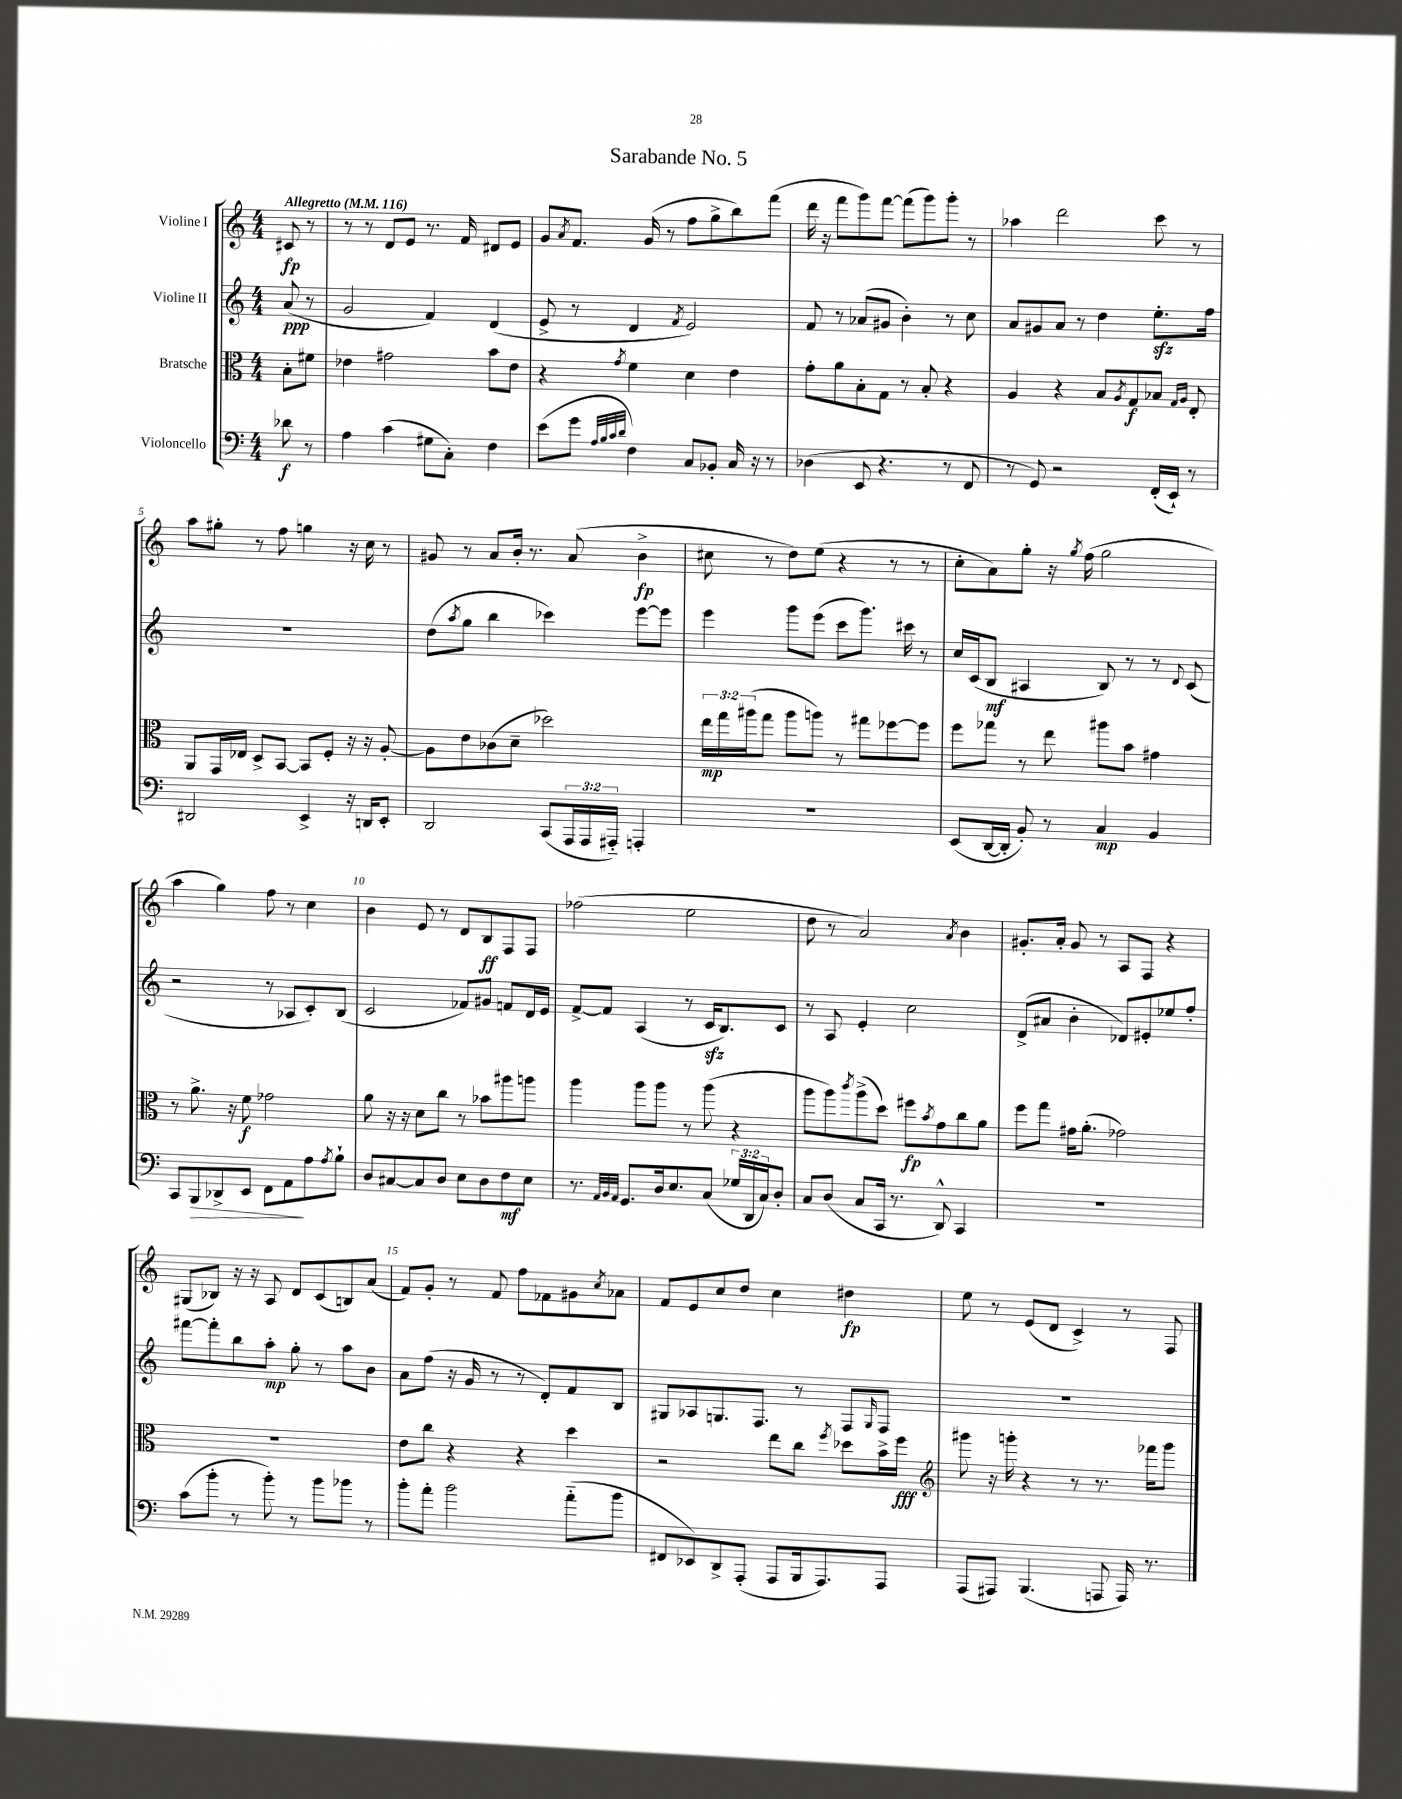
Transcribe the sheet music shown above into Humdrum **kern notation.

**kern	**dynam	**kern	**dynam	**kern	**dynam	**kern	**dynam
*part4	*part4	*part3	*part3	*part2	*part2	*part1	*part1
*staff4	*staff4	*staff3	*staff3	*staff2	*staff2	*staff1	*staff1
*I"Violoncello	*	*I"Bratsche	*	*I"Violine II	*	*I"Violine I	*
*clefF4	*	*clefC3	*	*clefG2	*	*clefG2	*
*k[]	*	*k[]	*	*k[]	*	*k[]	*
*M4/4	*	*M4/4	*	*M4/4	*	*M4/4	*
*MM116	*	*MM116	*	*MM116	*	*MM116	*
=	=	=	=	=	=	=	=
!	!	!	!	!	!	!LO:TX:a:B:t=Allegretto	!
8d-X\	f	8B'\L	.	(8a/	ppp	8c#X/	fp
8r	.	8f#X\J	.	8r	.	8r	.
=1	=1	=1	=1	=1	=1	=1	=1
4A\	.	4e-X\	.	2g/	.	8r	.
.	.	.	.	.	.	8r	.
(4c\	.	2g#X\	.	.	.	8d/L	.
.	.	.	.	.	.	8e/J	.
8G#X\L	.	.	.	4f/)	.	8.r	.
8C'\J)	.	.	.	.	.	.	.
.	.	.	.	.	.	16f/	.
4F\	.	8b\L	.	(4d/	.	8d#X/L	.
.	.	8e-\J	.	.	.	8e/J	.
=2	=2	=2	=2	=2	=2	=2	=2
(8e\L	.	4r	.	8e^/	.	8g/L	.
.	.	.	.	.	.	8qa/	.
8g\J	.	.	.	8r	.	8.f/J	.
32qqA/LLL	.	.	.	.	.	.	.
32qqB/	.	.	.	.	.	.	.
32qqc/	.	.	.	.	.	.	.
32qqd/JJJ	.	8qg/	.	.	.	.	.
4F\)	.	4f\	.	4d/	.	.	.
.	.	.	.	.	.	(16g/	.
.	.	.	.	.	.	8r	.
.	.	.	.	8qf/	.	.	.
8C/L	.	4d\	.	2e/)	.	8ff\L	.
8BB-X'/J	.	.	.	.	.	8gg^\	.
16C/	.	4e\	.	.	.	8bb\)	.
16r	.	.	.	.	.	.	.
8r	.	.	.	.	.	(8fff\J	.
=3	=3	=3	=3	=3	=3	=3	=3
(4D-X\	.	8g'\L	.	8f/	.	16ddd\	.
.	.	.	.	.	.	16r	.
.	.	8a\	.	8r	.	8fff\L	.
8EE/	.	8B'\	.	(8a-X/L	.	8ggg\)	.
4.r	.	8G\J	.	8g#X/J	.	[8fff\J	.
.	.	8r	.	4b'\)	.	(8fff\L]	.
.	.	8B'/	.	.	.	8ggg\)	.
8r	.	4r	.	8r	.	8ggg'\J	.
8FF/	.	.	.	8cc\	.	8r	.
=4	=4	=4	=4	=4	=4	=4	=4
8r	.	4A/	.	8a/L	.	4aa-X\	.
8GG/)	.	.	.	8g#X/	.	.	.
2r	.	4r	.	8a/J	.	2ddd\	.
.	.	.	.	8r	.	.	.
.	.	8B/L	.	4dd\	.	.	.
.	.	8qA/	.	.	.	.	.
.	.	8G/	f	.	.	.	.
(16FF'/LL	.	8B-X/J	.	8.eezz'\L	.	8ccc\	.
16EE`/JJ)	.	.	.	.	.	.	.
.	.	16qqG/LL	.	.	.	.	.
.	.	16qqA/JJ	.	.	.	.	.
8r	.	8E'/	.	.	.	8r	.
.	.	.	.	16ff\Jk	.	.	.
!!LO:LB:g=z
=5	=5	=5	=5	=5	=5	=5	=5
2DD#X/	.	8AA/L	.	1r	.	8aa\L	.
.	.	16GG/L	.	.	.	8gg#X'\J	.
.	.	16E-X/JJ	.	.	.	.	.
.	.	8D^/L	.	.	.	8r	.
.	.	[8BB/J	.	.	.	8ff\	.
4EE^/	.	8BB/L]	.	.	.	4ggn\	.
.	.	8F'/J	.	.	.	.	.
16r	.	16r	.	.	.	16r	.
16DDn/KL	.	16r	.	.	.	16cc\	.
8EE'/J	.	[8A'/	.	.	.	8r	.
=6	=6	=6	=6	=6	=6	=6	=6
2DD/	.	8A\L]	.	(8dd\L	.	8g#X/	.
.	.	.	.	8qaa/	.	.	.
.	.	8e\	.	8gg\J	.	8r	.
.	.	(8c-X\	.	4bb\	.	8a/L	.
.	.	8d~\J	.	.	.	16b'/Jk	.
.	.	.	.	.	.	8.r	.
(8CC/L	.	2dd-X\)	.	4ccc-X\)	.	.	.
24AAA/L	.	.	.	.	.	(8a/	.
24AAA/	.	.	.	.	.	.	.
24AAA#X/JJ)	.	.	.	.	.	.	.
4AAAn'/	.	.	.	[8eee\L	.	4b^\	fp
.	.	.	.	8eee\J]	.	.	.
=7	=7	=7	=7	=7	=7	=7	=7
1r	.	24ee\LL	mp	4eee\	.	8cc#X\	.
.	.	24gg\	.	.	.	.	.
.	.	(24aa#X\J	.	.	.	.	.
.	.	8gg\J	.	.	.	8r	.
.	.	8aa#\L	.	8ggg\L	.	8dd\L)	.
.	.	8aan\J)	.	(8eee\J	.	(8ee\J	.
.	.	8r	.	8ccc\L	.	4r	.
.	.	8gg#X\L	.	8.ggg\J)	.	.	.
.	.	[8ff-X\	.	.	.	8r	.
.	.	.	.	16ccc#X\	.	.	.
.	.	8ff-\J]	.	8r	.	8r	.
=8	=8	=8	=8	=8	=8	=8	=8
(8EE/L	.	8ff\L	.	16cc/LL	.	8cc'\L	.
.	.	.	.	(16c/J	.	.	.
[16DD/L	.	8gg-X\J	.	8B/J	mf	8a\)	.
16DD'/JJ]	.	.	.	.	.	.	.
8BB'/)	.	8r	.	4A#X/	.	8gg'\J	.
8r	.	8ee\	.	.	.	16r	.
.	.	.	.	.	.	8qgg/	.
.	.	.	.	.	.	(16ff\	.
4C/	mp	8aa#X\L	.	8B/)	.	2gg\	.
.	.	8b\J	.	8r	.	.	.
4BB/	.	4g#X\	.	8r	.	.	.
.	.	.	.	8qqd/	.	.	.
.	.	.	.	(8c/	.	.	.
!!LO:LB:g=z
=9	=9	=9	=9	=9	=9	=9	=9
8CC/L	.	8r	.	2r	.	4aa\	.
!	!LO:HP:b	!	!	!	!	!	!
8BBB/	>	8.a^\	.	.	.	.	.
8DD-X^/	.	.	.	.	.	4gg\)	.
.	.	16r	.	.	.	.	.
8EE/J	.	8f\	f	.	.	.	.
8FF\L	.	2g-X\	.	8r	.	8ff\	.
8AA\	.	.	.	8A-X/L	.	8r	.
8A\	]	.	.	8c'/)	.	4cc\	.
8qA/	.	.	.	.	.	.	.
8B`\J	.	.	.	(8B/J	.	.	.
=10	=10	=10	=10	=10	=10	=10	=10
8D/L	.	8a\	.	2c/	.	4b\	.
[8C#X/	.	16r	.	.	.	.	.
.	.	16r	.	.	.	.	.
8C#/]	.	8d\L	.	.	.	8e/	.
8D/J	.	8cc\J	.	.	.	8r	.
8E\L	.	8r	.	8f-X/L)	.	8d/L	.
8D\	.	8b-X\L	.	8g#X/J	.	8B/	ff
8F\	mf	8aa#X\	.	8fn/L	.	8F/	.
8E\J	.	8aan\J	.	16d/L	.	8F/J	.
.	.	.	.	16e/JJ	.	.	.
=11	=11	=11	=11	=11	=11	=11	=11
8.r	.	4aa\	.	[8f^/L	.	(2ff-X\	.
.	.	.	.	8f/J]	.	.	.
32qqAA/LLL	.	.	.	.	.	.	.
32qqBB/	.	.	.	.	.	.	.
32qqAA/JJJ	.	.	.	.	.	.	.
8.GG/L	.	.	.	.	.	.	.
.	.	8aa\L	.	(4A/	.	.	.
16D/k	.	8aa\J	.	.	.	.	.
8.E/	.	.	.	.	.	.	.
.	.	8r	.	8r	.	2ee\	.
(8C/J	.	(8aa\	.	16czz/KL	.	.	.
.	.	.	.	8.B/)	.	.	.
24G-X/LL	.	4r	.	.	.	.	.
24DD/	.	.	.	.	.	.	.
24C/J)	.	.	.	.	.	.	.
8D'/J	.	.	.	8c/J	.	.	.
=12	=12	=12	=12	=12	=12	=12	=12
8C/L	.	8aa\L	.	8r	.	8dd\	.
(8D/J	.	8aa\)	.	8A/	.	8r	.
.	.	8qccc/	.	.	.	.	.
8C/L	.	(8aa^\	.	4e'/	.	2a/)	.
16CC/Jk	.	8dd\J)	.	.	.	.	.
8.r	.	.	.	.	.	.	.
.	.	8ff#X\L	fp	2cc\	.	.	.
.	.	8qb/	.	.	.	.	.
8DD^^/)	.	8g\	.	.	.	.	.
.	.	.	.	.	.	8qa/	.
4CC/	.	8cc\	.	.	.	4b\	.
.	.	8a\J	.	.	.	.	.
=13	=13	=13	=13	=13	=13	=13	=13
1r	.	8ff\L	.	(8d^/L	.	8.g#X'/L	.
.	.	8gg\J	.	8a#X/J	.	.	.
.	.	.	.	.	.	16a'/Jk	.
.	.	16g#X\KL	.	4b'\	.	8g#/	.
.	.	(8.a'\J	.	.	.	.	.
.	.	.	.	.	.	8r	.
.	.	2g-X\)	.	8d-X/L)	.	8A/L	.
.	.	.	.	8e#X'/	.	8F/J	.
.	.	.	.	8ee-X/	.	4r	.
.	.	.	.	8ff'/J	.	.	.
!!LO:LB:g=z
=14	=14	=14	=14	=14	=14	=14	=14
(8c\L	.	1r	.	[8fff#X\L	.	(8G#X/L	.
8b'\J	.	.	.	8fff#'\]	.	8B-X/J)	.
8r	.	.	.	8bb\	.	16r	.
.	.	.	.	.	.	16r	.
8b'\)	.	.	.	8aa'\J	mp	8A/	.
8r	.	.	.	8gg'\	.	8d/L	.
8b\L	.	.	.	8r	.	(8c/	.
8b-X\J	.	.	.	8aa\L	.	8Bn/)	.
8r	.	.	.	8b\J	.	(8a/J	.
=15	=15	=15	=15	=15	=15	=15	=15
8b'\L	.	8e\L	.	8a\L	.	8f/L)	.
8a'\J	.	8cc\J	.	(8ff\J	.	8g'/J	.
2b\	.	4r	.	16r	.	8r	.
.	.	.	.	16g/	.	.	.
.	.	.	.	8r	.	8f/	.
.	.	4r	.	8r	.	8ff\L	.
.	.	.	.	8d'/L)	.	8f-X\	.
(8a\L	.	4dd\	.	8f/	.	8g#X\	.
.	.	.	.	.	.	8qcc/	.
8b\J	.	.	.	8B/J	.	8a-X\J	.
=16	=16	=16	=16	=16	=16	=16	=16
8FF#X/L	.	2r	.	8G#X/L	.	8f/L	.
8EE-X/)	.	.	.	8A-X/	.	8e/	.
8DD^/	.	.	.	8.Gn/	.	8cc/	.
(8AAA'/J	.	.	.	.	.	8dd/J	.
.	.	.	.	8.F/J	.	.	.
8AAA/L	.	8ee\L	.	.	.	4cc\	.
16BBB/k	.	8cc\J	.	8r	.	.	.
8.AAA/)	.	.	.	.	.	.	.
.	.	8qff/	.	.	.	.	.
.	.	8dd-X\L	.	8F/L	.	4dd#X\	fp
.	.	.	.	16qqG/	.	.	.
8AAA/J	.	16b^\L	.	8F/J	.	.	.
.	.	16ff\JJ	fff	.	.	.	.
=17	=17	=17	=17	=17	=17	=17	=17
*	*	*clefG2	*	*	*	*	*
(8AAA/L	.	8ggg#X\	.	1r	.	8ee\	.
8AAA#X/J)	.	16r	.	.	.	8r	.
.	.	16gggn'\	.	.	.	.	.
(4.BBB/	.	4r	.	.	.	(8e/L	.
.	.	.	.	.	.	8d/J	.
.	.	8r	.	.	.	4c^/)	.
8AAAn/	.	8.r	.	.	.	.	.
16AAA/)	.	.	.	.	.	8r	.
8.r	.	16fff-X\KL	.	.	.	.	.
.	.	8ggg\J	.	.	.	8F/	.
==	==	==	==	==	==	==	==
*-	*-	*-	*-	*-	*-	*-	*-
